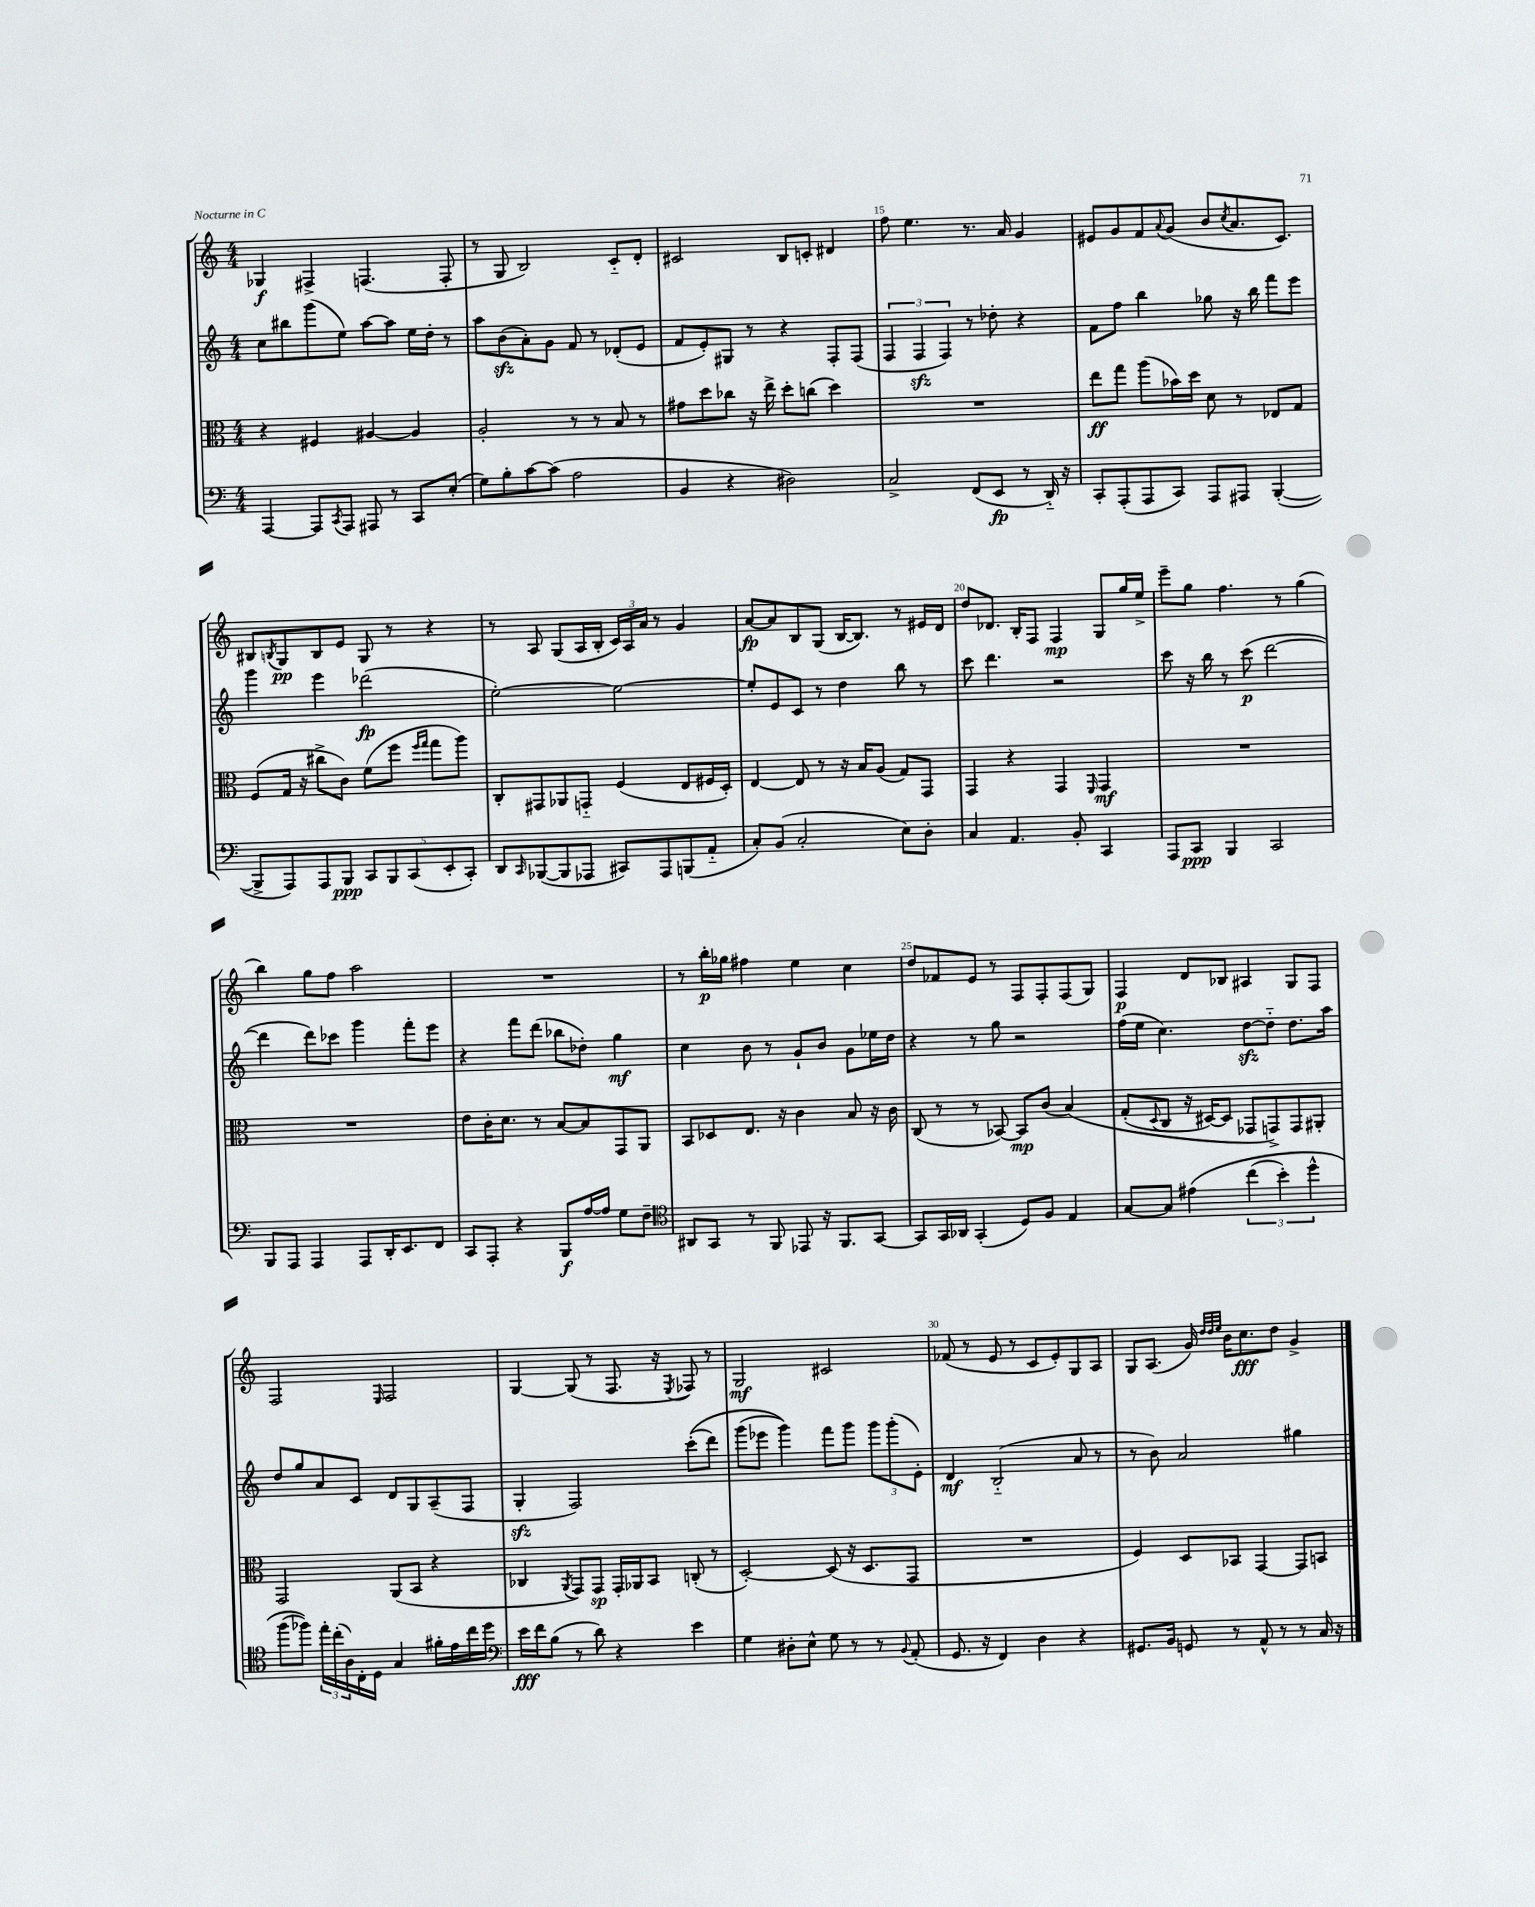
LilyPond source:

<<
\new StaffGroup <<
\new Staff = "s0" {
    \clef treble \key c \major \numericTimeSignature \time 4/4
    ges4\f fis4-> f4.( f8-. |
    r8 g8 b2) c'8-_ d'8-. |
    cis'2 b8 c'8-. dis'4 |
    f''8 e''4. r8. a'16 g'4 |
    eis'8 g'8 f'8 \appoggiatura { a'8 } g'8( b'8 \acciaccatura { c''8 } a'8. c'8.) |
    bis8 \acciaccatura { b8 } g8\pp b8 e'8 g8 r8 r4 |
    r8 a8 g8( a16 b16-. \tuplet 3/2 { c'16) a16 a'16 } r8 g'4 |
    a'8~\fp a'8 b8 g8( b16~ b8.) r8 eis'16 d'16 |
    d''8 des'8. b16-. f8 f4\mp g8 g''16 e''16-> |
    e'''8-- g''8 f''4. r8 g''4( |
    b''4) g''8 f''8 a''2 |
    R1 |
    r8 b''16-.\p ges''16 fis''4 e''4 c''4 |
    d''8 fes'8 e'8 r8 f8 f8-. f8( g8) |
    f4\p d'8 bes8 ais4 g8 f8 |
    f2 \grace { e16 } f2 |
    g4~ g8( r8 f8. r16 \acciaccatura { e8 } fes8) r8 |
    g2\mf cis'2 |
    fes'8( r8 e'8 r8 c'8 e'8-.) g8 a8 |
    g8 a8.( g'16) \grace { d''32 d''32 e''32 } b'16 c''8.\fff d''8 g'4-> \bar "|." |
}
\new Staff = "s1" {
    \clef treble \key c \major \numericTimeSignature \time 4/4
    c''8 bis''8 g'''8( e''8) a''8~ a''8 e''16 d''16-. r8 |
    a''8 b'8\sfz( a'8-.) g'8 f'8 r8 des'8-.( e'8 |
    f'8 e'8-.) gis8 r8 r4 f8-. f8( |
    \tuplet 3/2 { f4 f4\sfz f4) } r8 des''8-. r4 |
    f'8 f''8 b''4 ges''8 r16 b''16 f'''8 e'''8 |
    g'''4 e'''4 des'''2\fp( |
    e''2~-.) e''2~ |
    e''8-. e'8 c'8 r8 d''4 b''8 r8 |
    c'''8 d'''4. r2 |
    c'''8 r16 b''16 r8 c'''8\p( d'''2~ |
    d'''4 d'''8) ces'''8 g'''4 f'''8-. e'''8 |
    r4 f'''8 d'''8( bes''8 des''8-.) g''4\mf |
    c''4 b'8 r8 g'8-! b'8 g'8 ees''16 d''16 |
    r4 r8 g''8 r2 |
    f''16( e''16 c''4.) d''8~\sfz d''8-_ d''8. a''16 |
    d''8 g''8 a'8 c'8 d'8 g8 a8--( f8 |
    g4-.\sfz f2) c'''8-.(\( d'''8) |
    g'''8( ees'''8 g'''4)\) f'''8 g'''8 \tuplet 3/2 { g'''8 g'''8-.( e'8-.) } |
    d'4\mf b2-_( a'8 r8 |
    r8 b'8) a'2 gis''4 \bar "|." |
}
\new Staff = "s2" {
    \clef alto \key c \major \numericTimeSignature \time 4/4
    r4 fis4 ais4~ ais4 |
    a2-. r8 r8 b8 r8 |
    gis'8 d''8 ces''8 r16 e''16-> d''8-. c''8( d''4) |
    R1 |
    e''8\ff g''8 a''8( bes'16) d''16 d'8 r8 ees8 g8 |
    f8( g16 r16 cis''8-> c'8) f'8( f''8 \grace { f''16 g''16 } g''8 a''8) |
    c8-. gis,8 aes,8 g,8-_ f4( e8 fis16 d16-.) |
    e4~ e8 r8 r16 b16 a8( g8) g,8 |
    g,4 r4 g,4 \grace { f,16 } g,4\mf |
    R1 |
    R1 |
    e'8 c'16-. d'8. r8 b8~ b8 g,8 a,8 |
    b,8 des8 e8. r16 c'4 b8 r16 c'16 |
    c8( r8 r8 bes,8~) bes,8\mp c'8( b4)\( |
    g8-.( \appoggiatura { d8 } c8 r16 dis16~) dis8 ges,8 g,8->\) g,8 ais,8-. |
    g,2 a,8( b,8 r4 |
    ces4 \acciaccatura { a,8 } g,8) g,8\sp g,16-. aes,16 b,8 c8-.( r8 |
    d2~-.) d8( r16 d8. g,8 |
    R1 |
    f4) d8 bes,8 g,4~ g,8 b,8 \bar "|." |
}
\new Staff = "s3" {
    \clef bass \key c \major \numericTimeSignature \time 4/4
    a,,4~ a,,8 \acciaccatura { c,8 } a,,8 ais,,8 r8 c,8 e8-.( |
    g8) b8-. c'8~ c'8( a2 |
    b,4 r4 dis2) |
    c2-> f,8( e,8\fp r8 d,16-_) r16 |
    c,8-. a,,8-.( a,,8 c,8) a,,8 ais,,8 b,,4~-.( |
    b,,8-> a,,8) a,,8 b,,8\ppp \tuplet 5/4 { c,8 b,,8 c,8( e,8-. c,8-.) } |
    d,8 \grace { c,16 } bes,,8~( bes,,8 aes,,8 cis,8) aes,,8 b,,8( a,8-_ |
    c8-.) b,8( c2-. e8) d8-. |
    c4 a,4. b,8-. c,4 |
    a,,8 c,8\ppp b,,4 c,2 |
    b,,8 a,,8 a,,4 a,,8 d,16-. e,8. f,8 |
    c,8 a,,8-. r4 b,,8\f a16~ a16 g8 f8-- |
    \clef tenor ais,8 g,8 r8 f,8 ees,8 r16 f,8. g,8~ |
    g,8 g,16 aes,16 g,4-.( d8) f8 e4 |
    g8~ g8 eis'4\( \tuplet 3/2 { c''4( b'4-.) d''4-^ } |
    f''8( fes''8)\) \tuplet 3/2 { e''16-. c''16-.( a16) } c16-. d16 g4 fis'16-. e'16 c''16 d''16 |
    \clef bass e'16\fff f'16 b8( r8 d'8) r4 e'4 |
    g4 dis8-. e8-^ g8 r8 r8 \appoggiatura { b,8 } a,8-.( |
    g,8. r16 f,4) d4 r4 |
    gis,8. b,16 g,8 r8 a,8-^ r8 r8 c16 r16 \bar "|." |
}
>>
>>
\layout { \context { \Score currentBarNumber = #12 \override BarNumber.break-visibility = ##(#f #t #t) barNumberVisibility = #(every-nth-bar-number-visible 5) } }
